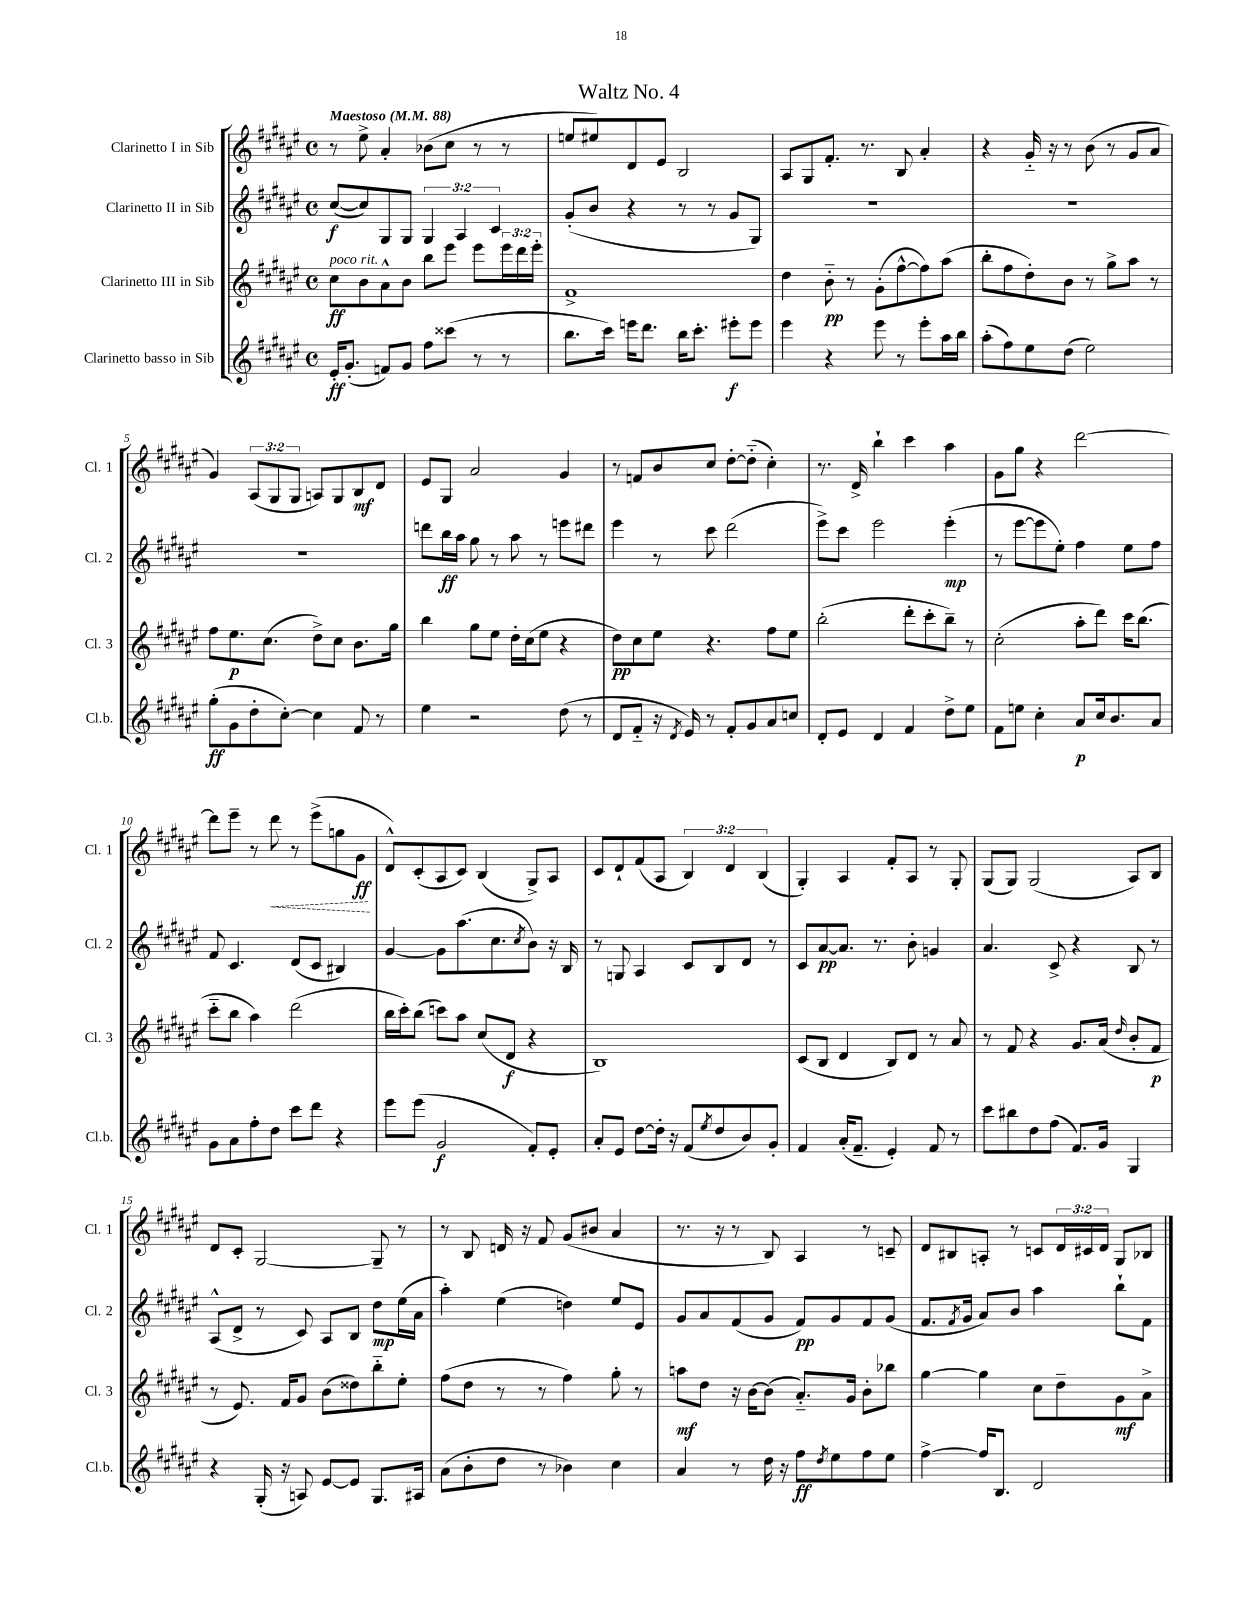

**kern	**dynam	**kern	**dynam	**kern	**dynam	**kern	**dynam
*part4	*part4	*part3	*part3	*part2	*part2	*part1	*part1
*staff4	*staff4	*staff3	*staff3	*staff2	*staff2	*staff1	*staff1
*I"Clarinetto basso in Sib	*	*I"Clarinetto III in Sib	*	*I"Clarinetto II in Sib	*	*I"Clarinetto I in Sib	*
*I'Cl.b.	*	*I'Cl. 3	*	*I'Cl. 2	*	*I'Cl. 1	*
*clefG2	*	*clefG2	*	*clefG2	*	*clefG2	*
*k[f#c#g#d#a#e#]	*	*k[f#c#g#d#a#e#]	*	*k[f#c#g#d#a#e#]	*	*k[f#c#g#d#a#e#]	*
*M4/4	*	*M4/4	*	*M4/4	*	*M4/4	*
*met(c)	*	*met(c)	*	*met(c)	*	*met(c)	*
*MM88	*	*MM88	*	*MM88	*	*MM88	*
=1	=1	=1	=1	=1	=1	=1	=1
!	!	!	!	!	!	!LO:TX:a:B:t=Maestoso	!
!	!	!LO:TX:a:i:t=poco rit.	!	!	!	!	!
16e#'/KL	ff	8cc#\L	ff	([8cc#/L	f	8r	.
(8.g#'/J	.	.	.	.	.	.	.
.	.	8b\	.	8cc#/])	.	8ee#^\	.
8fn/L)	.	8a#^^\	.	8G#/	.	4a#'/	.
8g#/J	.	8b\J	.	8G#/J	.	.	.
8ff#\L	.	8bb\L	.	6G#/	.	(8b-X\L	.
(8ccc##X\J	.	8eee#\J	.	.	.	8cc#\J	.
.	.	.	.	6A#/	.	.	.
8r	.	8eee#\L	.	.	.	8r	.
.	.	.	.	6c#/	.	.	.
8r	.	24eee#\L	.	.	.	8r	.
.	.	24ddd#\	.	.	.	.	.
.	.	24eee#'\JJ	.	.	.	.	.
=2	=2	=2	=2	=2	=2	=2	=2
8.bb\L	.	1f#^	.	(8g#'/L	.	8een/L	.
.	.	.	.	8b/J	.	8ee#X/)	.
16ccc#\Jk)	.	.	.	.	.	.	.
16eeen\KL	.	.	.	4r	.	8d#/	.
8.ddd#\J	.	.	.	.	.	.	.
.	.	.	.	.	.	8e#/J	.
16bb\KL	.	.	.	8r	.	2B/	.
8.ccc#'\J	.	.	.	.	.	.	.
.	.	.	.	8r	.	.	.
8eee#X'\L	f	.	.	8g#/L	.	.	.
8eee#\J	.	.	.	8G#/J)	.	.	.
=3	=3	=3	=3	=3	=3	=3	=3
4eee#\	.	4dd#\	.	1r	.	8A#/L	.
.	.	.	.	.	.	8G#/	.
4r	.	8b\	pp	.	.	8.f#'/J	.
.	.	8r	.	.	.	.	.
.	.	.	.	.	.	8.r	.
8eee#\	.	(8g#'\L	.	.	.	.	.
8r	.	[8ff#^^\	.	.	.	8B/	.
8eee#'\L	.	8ff#\])	.	.	.	4a#'/	.
16aa#\L	.	(8aa#\J	.	.	.	.	.
16bb\JJ	.	.	.	.	.	.	.
=4	=4	=4	=4	=4	=4	=4	=4
(8aa#'\L	.	8bb'\L	.	1r	.	4r	.
8ff#\)	.	8ff#\	.	.	.	.	.
8ee#\	.	8dd#'\)	.	.	.	16g#/	.
.	.	.	.	.	.	16r	.
(8dd#\J	.	8b\J	.	.	.	8r	.
2ee#\)	.	8r	.	.	.	(8b\	.
.	.	8gg#^\L	.	.	.	8r	.
.	.	8aa#\J	.	.	.	8g#/L	.
.	.	8r	.	.	.	8a#/J	.
!!LO:LB:g=z
=5	=5	=5	=5	=5	=5	=5	=5
(8gg#'\L	ff	8ff#\L	.	1r	.	4g#/)	.
8g#\	.	8.ee#\	p	.	.	.	.
8dd#'\	.	.	.	.	.	(12A#/L	.
.	.	(8.cc#\J	.	.	.	.	.
.	.	.	.	.	.	12G#/	.
[8cc#'\J)	.	.	.	.	.	.	.
.	.	.	.	.	.	12G#/J	.
4cc#\]	.	8dd#^\L)	.	.	.	8An/L)	.
.	.	8cc#\J	.	.	.	8G#/	.
8f#/	.	8.b\L	.	.	.	8B/	mf
8r	.	.	.	.	.	8d#/J	.
.	.	16gg#\Jk	.	.	.	.	.
=6	=6	=6	=6	=6	=6	=6	=6
4ee#\	.	4bb\	.	8dddn\L	.	8e#/L	.
.	.	.	.	16bb\L	ff	8G#/J	.
.	.	.	.	16aa#\JJ	.	.	.
2r	.	8gg#\L	.	8gg#\	.	2a#/	.
.	.	8ee#\J	.	8r	.	.	.
.	.	16dd#'\LL	.	8aa#\	.	.	.
.	.	(16cc#\J	.	.	.	.	.
.	.	8ee#\J	.	8r	.	.	.
(8dd#\	.	4r	.	8eeen\L	.	4g#/	.
8r	.	.	.	8ddd#X\J	.	.	.
=7	=7	=7	=7	=7	=7	=7	=7
8d#/L	.	8dd#\L)	pp	4eee#\	.	8r	.
8f#/J	.	8cc#\	.	.	.	8fn/L	.
16r	.	8ee#\J	.	8r	.	8b/	.
8qd#/	.	.	.	.	.	.	.
16e#/)	.	.	.	.	.	.	.
8r	.	4.r	.	8ccc#\	.	8cc#/J	.
8f#'/L	.	.	.	(2ddd#\	.	[8dd#'\L	.
8g#/	.	.	.	.	.	(8dd#\J]	.
8a#/	.	8ff#\L	.	.	.	4cc#'\)	.
8ccn/J	.	8ee#\J	.	.	.	.	.
=8	=8	=8	=8	=8	=8	=8	=8
8d#'/L	.	(2bb'\	.	8eee#^\L)	.	8.r	.
8e#/J	.	.	.	8ccc#\J	.	.	.
.	.	.	.	.	.	16d#^/	.
4d#/	.	.	.	2eee#\	.	4bb`\	.
4f#/	.	8ddd#'\L	.	.	.	4ccc#\	.
.	.	8ccc#'\	.	.	.	.	.
8dd#^\L	.	8bb~\J)	.	(4eee#'\	mp	4aa#\	.
8ee#\J	.	8r	.	.	.	.	.
=9	=9	=9	=9	=9	=9	=9	=9
8f#\L	.	(2cc#'\	.	8r	.	8g#\L	.
8een\J	.	.	.	[8eee#\L	.	8gg#\J	.
4cc#'\	.	.	.	8eee#\]	.	4r	.
.	.	.	.	8ee#'\J)	.	.	.
8a#/L	p	8aa#'\L	.	4ff#\	.	[2ddd#\	.
16cc#/k	.	8ddd#\J)	.	.	.	.	.
8.b/	.	.	.	.	.	.	.
.	.	16ccc#\KL	.	8ee#\L	.	.	.
.	.	(8.bb\J	.	.	.	.	.
8a#/J	.	.	.	8ff#\J	.	.	.
!!LO:LB:g=z
=10	=10	=10	=10	=10	=10	=10	=10
8g#\L	.	8ccc#\L	.	8f#/	.	8ddd#\L]	.
8a#\	.	8bb\J	.	4.c#/	.	8eee#~\J	.
8ff#'\	.	4aa#\)	.	.	.	8r	.
!	!	!	!	!	!	!	!LO:HP:b
8dd#\J	.	.	.	.	.	8ddd#\	<
8ccc#\L	.	(2ddd#\	.	(8d#/L	.	8r	.
8ddd#\J	.	.	.	8c#/J	.	(8eee#^\L	.
4r	.	.	.	4B#X/)	.	8ggn\	.
.	.	.	.	.	.	8g#\J	ff
.	.	.	.	.	.	.	[
=11	=11	=11	=11	=11	=11	=11	=11
8eee#\L	.	16bb\LL	.	[4g#/	.	8d#^^/L)	.
.	.	16ccc#'\J)	.	.	.	.	.
(8eee#\J	.	(8bb\J	.	.	.	(8c#'/	.
2g#/	f	8cccn\L)	.	8g#\L]	.	8A#/	.
.	.	8aa#\J	.	(8.aa#\	.	8c#/J)	.
.	.	(8cc#/L	.	.	.	(4B/	.
.	.	.	.	8.cc#\	.	.	.
.	.	8d#/J	f	.	.	.	.
.	.	.	.	8qcc#/	.	.	.
8f#'/L)	.	4r	.	8b\J)	.	8G#^/L)	.
8e#'/J	.	.	.	16r	.	8A#/J	.
.	.	.	.	16B/	.	.	.
=12	=12	=12	=12	=12	=12	=12	=12
8a#'/L	.	1B)	.	8r	.	8c#/L	.
8e#/J	.	.	.	8Gn/	.	8d#`/	.
[8dd#\L	.	.	.	4A#/	.	(8f#/	.
16dd#'\Jk]	.	.	.	.	.	8A#/J	.
16r	.	.	.	.	.	.	.
(8f#/L	.	.	.	8c#/L	.	6B/)	.
8qee#/	.	.	.	.	.	.	.
8dd#/	.	.	.	8B/	.	.	.
.	.	.	.	.	.	6d#/	.
8b/)	.	.	.	8d#/J	.	.	.
.	.	.	.	.	.	(6B/	.
8g#'/J	.	.	.	8r	.	.	.
=13	=13	=13	=13	=13	=13	=13	=13
4f#/	.	(8c#/L	.	8c#/L	.	4G#'/)	.
.	.	8B/J	.	[8a#/	pp	.	.
(16a#'/KL	.	4d#/	.	8.a#/J]	.	4A#/	.
8.f#~/J	.	.	.	.	.	.	.
.	.	.	.	8.r	.	.	.
4e#'/)	.	8B/L)	.	.	.	8f#'/L	.
.	.	8d#/J	.	8b'\	.	8A#/J	.
8f#/	.	8r	.	4gn/	.	8r	.
8r	.	8a#/	.	.	.	8G#'/	.
=14	=14	=14	=14	=14	=14	=14	=14
8ccc#\L	.	8r	.	4.a#/	.	(8G#/L	.
8bb#X\	.	8f#/	.	.	.	8G#/J)	.
8dd#\	.	4r	.	.	.	(2G#/	.
(8ff#\J	.	.	.	8c#^/	.	.	.
8.f#/L)	.	8.g#/L	.	4r	.	.	.
16g#/Jk	.	(16a#/Jk	.	.	.	.	.
.	.	16qqdd#/	.	.	.	.	.
4G#/	.	8b'/L	.	8B/	.	8A#/L)	.
.	.	8f#/J	p	8r	.	8B/J	.
!!LO:LB:g=z
=15	=15	=15	=15	=15	=15	=15	=15
4r	.	8r	.	(8A#^^/L	.	8d#/L	.
.	.	8.e#/)	.	8d#^/J	.	8c#'/J	.
(16G#'/	.	.	.	8r	.	[2G#/	.
16r	.	16f#/KL	.	.	.	.	.
8An/)	.	8g#/J	.	8c#/)	.	.	.
[8e#/L	.	(8b\L	.	8A#/L	.	.	.
8e#/J]	.	8dd##X\)	.	8B/J	.	.	.
8.G#/L	.	8bb\	.	8dd#\L	mp	8G#~/]	.
.	.	8ee#'\J	.	(16ee#\L	.	8r	.
16A#X/Jk	.	.	.	16a#\JJ	.	.	.
=16	=16	=16	=16	=16	=16	=16	=16
(8a#\L	.	(8ff#\L	.	4aa#'\)	.	8r	.
8b'\	.	8dd#\J	.	.	.	8B/	.
8dd#\J	.	8r	.	(4ee#\	.	16dn/	.
.	.	.	.	.	.	16r	.
8r	.	8r	.	.	.	8f#/	.
4b-X\)	.	4ff#\)	.	4ddn\)	.	(8g#/L	.
.	.	.	.	.	.	8b#X/J	.
4cc#\	.	8gg#'\	.	8ee#/L	.	4a#/	.
.	.	8r	.	8e#/J	.	.	.
=17	=17	=17	=17	=17	=17	=17	=17
4a#/	.	8aan\L	mf	8g#/L	.	8.r	.
.	.	8dd#\J	.	8a#/	.	.	.
.	.	.	.	.	.	16r	.
8r	.	16r	.	(8f#/	.	8r	.
.	.	[16b\KL	.	.	.	.	.
16dd#\	.	(8b\J]	.	8g#/J	.	8B/)	.
16r	.	.	.	.	.	.	.
8ff#\L	ff	8.a#/L)	.	8f#/L)	pp	4A#/	.
8qdd#/	.	.	.	.	.	.	.
8ee#\	.	.	.	8g#/	.	.	.
.	.	16g#/Jk	.	.	.	.	.
8ff#\	.	8b'\L	.	8f#/	.	8r	.
8ee#\J	.	8bb-X\J	.	(8g#/J	.	8cn~/	.
=18	=18	=18	=18	=18	=18	=18	=18
[4ff#^\	.	[4gg#\	.	8.f#/L	.	8d#/L	.
.	.	.	.	.	.	8B#X/	.
.	.	.	.	8qf#/	.	.	.
.	.	.	.	16g#/Jk	.	.	.
16ff#/KL]	.	4gg#\]	.	8a#/L)	.	8An'/J	.
8.B/J	.	.	.	.	.	.	.
.	.	.	.	8b/J	.	8r	.
2d#/	.	8cc#\L	.	4aa#\	.	8cn/L	.
.	.	8dd#~\	.	.	.	24d#/L	.
.	.	.	.	.	.	24c#X/	.
.	.	.	.	.	.	24d#/JJ	.
.	.	8g#\	mf	8bb`\L	.	8G#/L	.
.	.	8a#^\J	.	8f#\J	.	8B-X/J	.
==	==	==	==	==	==	==	==
*-	*-	*-	*-	*-	*-	*-	*-
